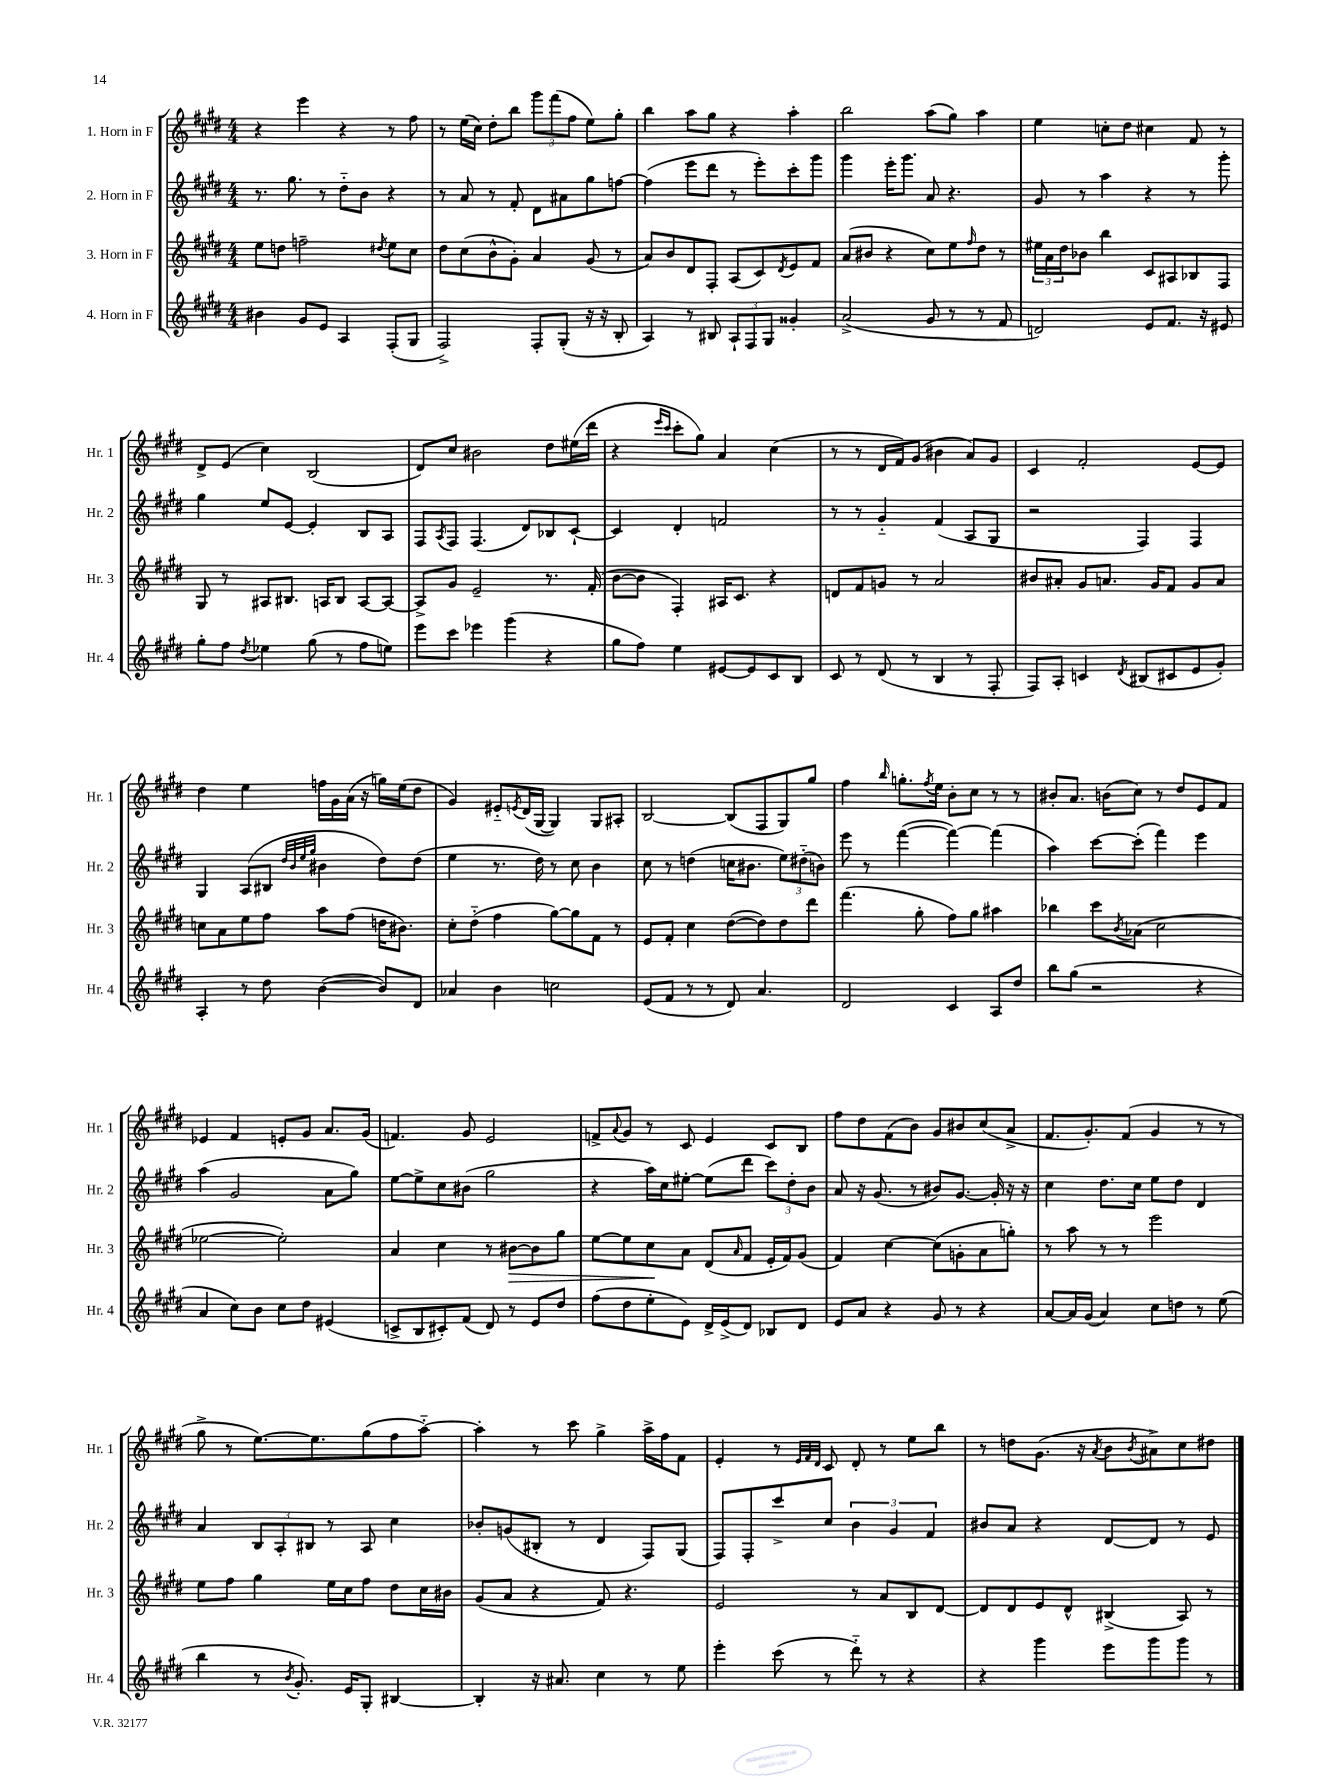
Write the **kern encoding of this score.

**kern	**kern	**dynam	**kern	**kern
*part4	*part3	*part3	*part2	*part1
*staff4	*staff3	*staff3	*staff2	*staff1
*I"4. Horn in F	*I"3. Horn in F	*	*I"2. Horn in F	*I"1. Horn in F
*I'Hr. 4	*I'Hr. 3	*	*I'Hr. 2	*I'Hr. 1
*clefG2	*clefG2	*	*clefG2	*clefG2
*k[f#c#g#d#]	*k[f#c#g#d#]	*	*k[f#c#g#d#]	*k[f#c#g#d#]
*M4/4	*M4/4	*	*M4/4	*M4/4
=1	=1	=1	=1	=1
4b#X\	8ee\L	.	8.r	4r
.	8ddn\J	.	.	.
.	.	.	8.gg#\	.
8g#/L	2ffn~\	.	.	4eee\
8e/J	.	.	8r	.
4A/	.	.	8dd#\L	4r
.	.	.	8b\J	.
.	8qdd#X/	.	.	.
(8F#'/L	8ee\L	.	4r	8r
8G#/J	8cc#\J	.	.	8ff#\
=2	=2	=2	=2	=2
2F#^/)	8dd#\L	.	8r	8r
.	(8cc#\	.	8a/	(16ee\LL
.	.	.	.	16cc#\JJ)
.	8b^^\	.	8r	8dd#'\L
.	8g#'\J)	.	8f#'/	8bb\J
8F#'/L	4a/	.	8d#\L	12ggg#\L
.	.	.	.	(12fff#\
(8G#'/J	.	.	8a#X\	.
.	.	.	.	12ff#\J
16r	(8g#/	.	8gg#\	8ee\L)
16r	.	.	.	.
8B'/	8r	.	[8ffn\J	8gg#'\J
=3	=3	=3	=3	=3
4A/)	8a/L)	.	(4ff\]	4bb\
.	8b/	.	.	.
8r	8d#/	.	8eee\L	8aa\L
8B#X/	8F#'/J	.	8ddd#\J	8gg#\J
12A`/L	(8A/L	.	8r	4r
12F#/	.	.	.	.
.	8c#/)	.	8eee'\L)	.
12G#/J	.	.	.	.
.	8qd#/	.	.	.
4g##X'/	8e/	.	8ccc#'\	4aa'\
.	8f#/J	.	8ggg#\J	.
=4	=4	=4	=4	=4
(2a^/	(8a/L	.	4ggg#\	2bb\
.	8b#X/J	.	.	.
.	4r	.	16eee'\KL	.
.	.	.	8.ggg#\J	.
8g#/	8cc#\L)	.	8a/	(8aa\L
8r	8ee\	.	4.r	8gg#\J)
.	16qqff#/	.	.	.
8r	8dd#\J	.	.	4aa\
8f#/	8r	.	.	.
=5	=5	=5	=5	=5
2dn/)	24ee#X\LL	.	8g#/	4ee\
.	24a\	.	.	.
.	24dd#\J	.	.	.
.	8b-X\J	.	8r	.
.	4bb\	.	4aa\	8ccn'\L
.	.	.	.	8dd#\J
8e/L	8c#/L	.	4r	4cc#X\
8.f#/J	8A#X/	.	.	.
.	8B-X/	.	8r	8f#/
16r	.	.	.	.
8e#X/	8F#/J	.	8ggg#'\	8r
!!LO:LB:g=z
=6	=6	=6	=6	=6
8gg#'\L	8G#/	.	4gg#\	8d#^/L
8ff#\J	8r	.	.	(8e/J
8qdd#/	.	.	.	.
4ee-X\	8A#X/L	.	8ee/L	4cc#\)
.	8.B#X/J	.	[8e/J	.
(8gg#\	.	.	4e'/]	(2B/
.	16An/KL	.	.	.
8r	8B#/J	.	.	.
8ff#\L	[8A/L	.	8B/L	.
8een\J)	8A/J_	.	8A/J	.
=7	=7	=7	=7	=7
8eee\L	8A^/L]	.	8F#/L	8d#/L)
.	.	.	8qA/	.
8ccc#\J	8g#/J	.	8F#/J	8cc#/J
4eee-X\	2e~/	.	(4.F#/	2b#X\
(4ggg#\	.	.	.	.
.	.	.	8d#/L)	.
4r	8.r	.	8B-X/	8dd#\L
.	.	.	[8c#`/J	(16ee#X\L
.	(16f#'/	.	.	16ddd#\JJ
=8	=8	=8	=8	=8
8gg#\L	[8b\L	.	4c#/]	4r
8ff#\J)	8b\J]	.	.	.
.	.	.	.	16qqeee/LL
.	.	.	.	16qqccc#/JJ
4ee\	4F#'/)	.	4d#'/	8ccc#'\L
.	.	.	.	8gg#\J)
[8e#X/L	16A#X/KL	.	2fn/	4a/
.	8.c#/J	.	.	.
8e#/]	.	.	.	.
8c#/	4r	.	.	(4cc#\
8B/J	.	.	.	.
=9	=9	=9	=9	=9
8c#/	8dn/L	.	8r	8r
8r	8f#/	.	8r	8r
(8d#/	8gn/J	.	4g#/	16d#/LL
.	.	.	.	16f#/J)
8r	8r	.	.	(8g#/J
4B/	2a/	.	(4f#/	4b#X\
8r	.	.	8A/L	8a/L)
8F#'/	.	.	8G#/J	8g#/J
=10	=10	=10	=10	=10
8F#/L)	8b#X/L	.	2r	4c#/
8A'/J	8a#X'/J	.	.	.
4cn/	8g#/L	.	.	2f#'/
.	8.an/J	.	.	.
8qd#/	.	.	.	.
(8B#X/L	.	.	4F#/)	.
.	16g#/KL	.	.	.
8c#X/	8f#/J	.	.	.
8e/	8g#/L	.	4F#/	[8e/L
8g#'/J)	8a/J	.	.	8e/J]
!!LO:LB:g=z
=11	=11	=11	=11	=11
4A'/	8ccn\L	.	4G#/	4dd#\
.	8a\	.	.	.
8r	8ee\	.	(8A/L	4ee\
8dd#\	8ff#\J	.	8B#X/J	.
.	.	.	32qqdd#/LLL	.
.	.	.	32qqb/	.
.	.	.	32qqee/	.
.	.	.	32qqgg#/JJJ	.
([4b\	8aa\L	.	4b#X\	16ffn\LL
.	.	.	.	16g#\
.	(8ff#\J	.	.	(16a\JJ
.	.	.	.	16r
8b/L])	16ddn\KL	.	8dd#\L)	16ggn\LL)
.	8.b#X\J)	.	.	(16ee\J
8d#/J	.	.	(8dd#\J	8dd#\J
=12	=12	=12	=12	=12
4a-X/	8cc#'\L	.	4ee\	4g#/)
.	(8dd#\J	.	.	.
4b\	4ff#\	.	8.r	8e#X/L
.	.	.	.	8qen/
.	.	.	.	(16d#/L
.	.	.	16dd#\)	[16G#/JJ
2ccn\	[8gg#\L)	.	8r	4G#/])
.	8gg#\]	.	8cc#\	.
.	8f#\J	.	4b\	8G#/L
.	8r	.	.	8A#X'/J
=13	=13	=13	=13	=13
(8e/L	8e/L	.	8cc#\	[2B/
8f#/J	8f#'/J	.	8r	.
8r	4cc#\	.	(4ddn\	.
8r	.	.	.	.
8d#/)	([8dd#\L	.	16ccn\KL	(8B/L]
.	.	.	8.b#X\J	.
4.a/	8dd#\])	.	.	8F#/
.	8dd#\	.	12ee\L)	8G#/)
.	.	.	(12dd#X\	.
.	8ddd#\J	.	.	8gg#/J
.	.	.	12bn\J)	.
=14	=14	=14	=14	=14
2d#/	(4.fff#\	.	8eee\	4ff#\
.	.	.	8r	.
.	.	.	.	16qqbb/
.	.	.	([4fff#\	8.ggn'\L
.	8gg#'\	.	.	.
.	.	.	.	8qff#/
.	.	.	.	16ee\Jk
4c#/	8ff#\L)	.	4fff#\_)	8b'\L
.	8gg#\J	.	.	8cc#\J
8A/L	4aa#X\	.	(4fff#\]	8r
8dd#/J	.	.	.	8r
=15	=15	=15	=15	=15
8bb\L	4bb-X\	.	4aa\)	8b#X'/L
(8gg#\J	.	.	.	8.a/J
2r	8ccc#\L	.	[8ccc#\L	.
.	.	.	.	(16bn\KL
.	8qb/	.	.	.
.	(8a-X\J	.	(8ccc#'\J]	8cc#\J)
.	2cc#\	.	4fff#\)	8r
.	.	.	.	8dd#/L
4r	.	.	4eee\	8e/
.	.	.	.	8f#/J
!!LO:LB:g=z
=16	=16	=16	=16	=16
4a/	[2ee-X\	.	(4aa\	4e-X/
8cc#\L)	.	.	2g#/	4f#/
8b\J	.	.	.	.
8cc#\L	2ee-'\])	.	.	8en'/L
8dd#\J	.	.	.	8g#/J
(4e#X/	.	.	8a\L	8.a/L
.	.	.	8gg#\J)	.
.	.	.	.	(16g#/Jk
=17	=17	=17	=17	=17
8cn^/L	4a/	.	[8ee\L	4.fn/)
8B/	.	.	8ee^\]	.
8c#X'/)	4cc#\	.	8cc#\	.
(8f#/J	.	.	(8b#X\J	8g#/
8d#/)	8r	.	2gg#\	2e/
!	!	!LO:HP:b	!	!
8r	[8b#X\L	>	.	.
8e/L	8b#\]	.	.	.
8dd#/J	8gg#\J	.	.	.
=18	=18	=18	=18	=18
(8ff#\L	[8ee\L	.	4r	8fn^/L
.	.	.	.	8qqa/
8dd#\	8ee\]	.	.	8g#/J
8ee'\	8cc#\	.	16aa\LL)	8r
.	.	.	16cc#\J	.
8e\J)	8a\J	]	[8ee#X'\J	8c#/
16d#^/LL	(8d#/L	.	(8ee#\L]	4e/
(16e^/J	.	.	.	.
.	16qqa/	.	.	.
8d#/J)	8f#/J	.	8ddd#\J	.
8B-X/L	16e'/LL	.	12ccc#\L)	8c#/L
.	16f#/J)	.	.	.
.	.	.	12dd#'\	.
8d#/J	(8g#/J	.	.	8B/J
.	.	.	12b\J	.
=19	=19	=19	=19	=19
8e/L	4f#/)	.	8a/	8ff#\L
8a/J	.	.	16r	8dd#\
.	.	.	(8.g#/	.
4r	[4cc#\	.	.	(8f#\
.	.	.	8r	8b\J)
8g#/	(8cc#\L]	.	8b#X/L)	8g#/L
8r	8gn'\	.	[8.g#/J	8b#X/
4r	8a\	.	.	(8cc#/
.	.	.	16g#'/]	.
.	8ggn'\J)	.	16r	8a^/J
.	.	.	16r	.
=20	=20	=20	=20	=20
[8a/L	8r	.	4cc#\	8.f#/L
16a/L]	8aa\	.	.	.
(16g#/JJ	.	.	.	8.g#'/)
4a/)	8r	.	8.dd#\L	.
.	8r	.	.	(8f#/J
.	.	.	16cc#\Jk	.
8cc#\L	2eee\	.	8ee\L	4g#/
8ddn\J	.	.	8dd#\J	.
8r	.	.	4d#/	8r
(8ee\	.	.	.	8r
!!LO:LB:g=z
=21	=21	=21	=21	=21
4bb\	8ee\L	.	4a/	8gg#^\
.	8ff#\J	.	.	8r
8r	4gg#\	.	12B/L	[8.ee\L)
.	.	.	12A'/	.
8qb/	.	.	.	.
8.g#'/)	.	.	.	.
.	.	.	12B#X/J	.
.	.	.	.	8.ee\]
.	16ee\LL	.	8r	.
16e/KL	16cc#\J	.	.	.
8G#'/J	8ff#\J	.	8A/	(8gg#\
[4B#X/	8dd#\L	.	4cc#\	8ff#\
.	16cc#\L	.	.	[8aa\J)
.	16b#X\JJ	.	.	.
=22	=22	=22	=22	=22
4B#'/]	(8g#/L	.	8b-X'/L	4aa'\]
.	8a/J	.	(8gn/	.
16r	4r	.	8B#X'/J	8r
8.a#X/	.	.	.	.
.	.	.	8r	8ccc#\
4cc#\	8f#/)	.	4d#/	4gg#^\
.	4.r	.	.	.
8r	.	.	8F#/L)	16aa^\LL
.	.	.	.	16ff#\J
8ee\	.	.	(8G#/J	8f#\J
=23	=23	=23	=23	=23
4eee'\	2e/	.	8F#/L)	4e'/
.	.	.	8F#'/	.
(8ccc#\	.	.	8ccc#^/	8r
.	.	.	.	32qqe/LLL
.	.	.	.	32qqf#/
.	.	.	.	32qqd#/JJJ
8r	.	.	8cc#/J	8c#/
8ddd#\)	8r	.	6b\	8d#'/
8r	8a/L	.	.	8r
.	.	.	6g#/	.
4r	8B/	.	.	8ee\L
.	.	.	6f#/	.
.	[8d#/J	.	.	8bb\J
=24	=24	=24	=24	=24
4r	8d#/L]	.	8b#X/L	8r
.	8d#/	.	8a/J	8ddn\L
4ggg#\	8e/	.	4r	(8.g#\J
.	8d#^^/J	.	.	.
.	.	.	.	16r
.	.	.	.	8qa/
8eee\L	(4B#X^/	.	[8d#/L	8b\L
.	.	.	.	8qb/
8ggg#\	.	.	8d#/J]	8a#X^\)
8ggg#\J	8A/)	.	8r	8cc#\
8r	8r	.	8e/	8dd#X\J
==	==	==	==	==
*-	*-	*-	*-	*-
